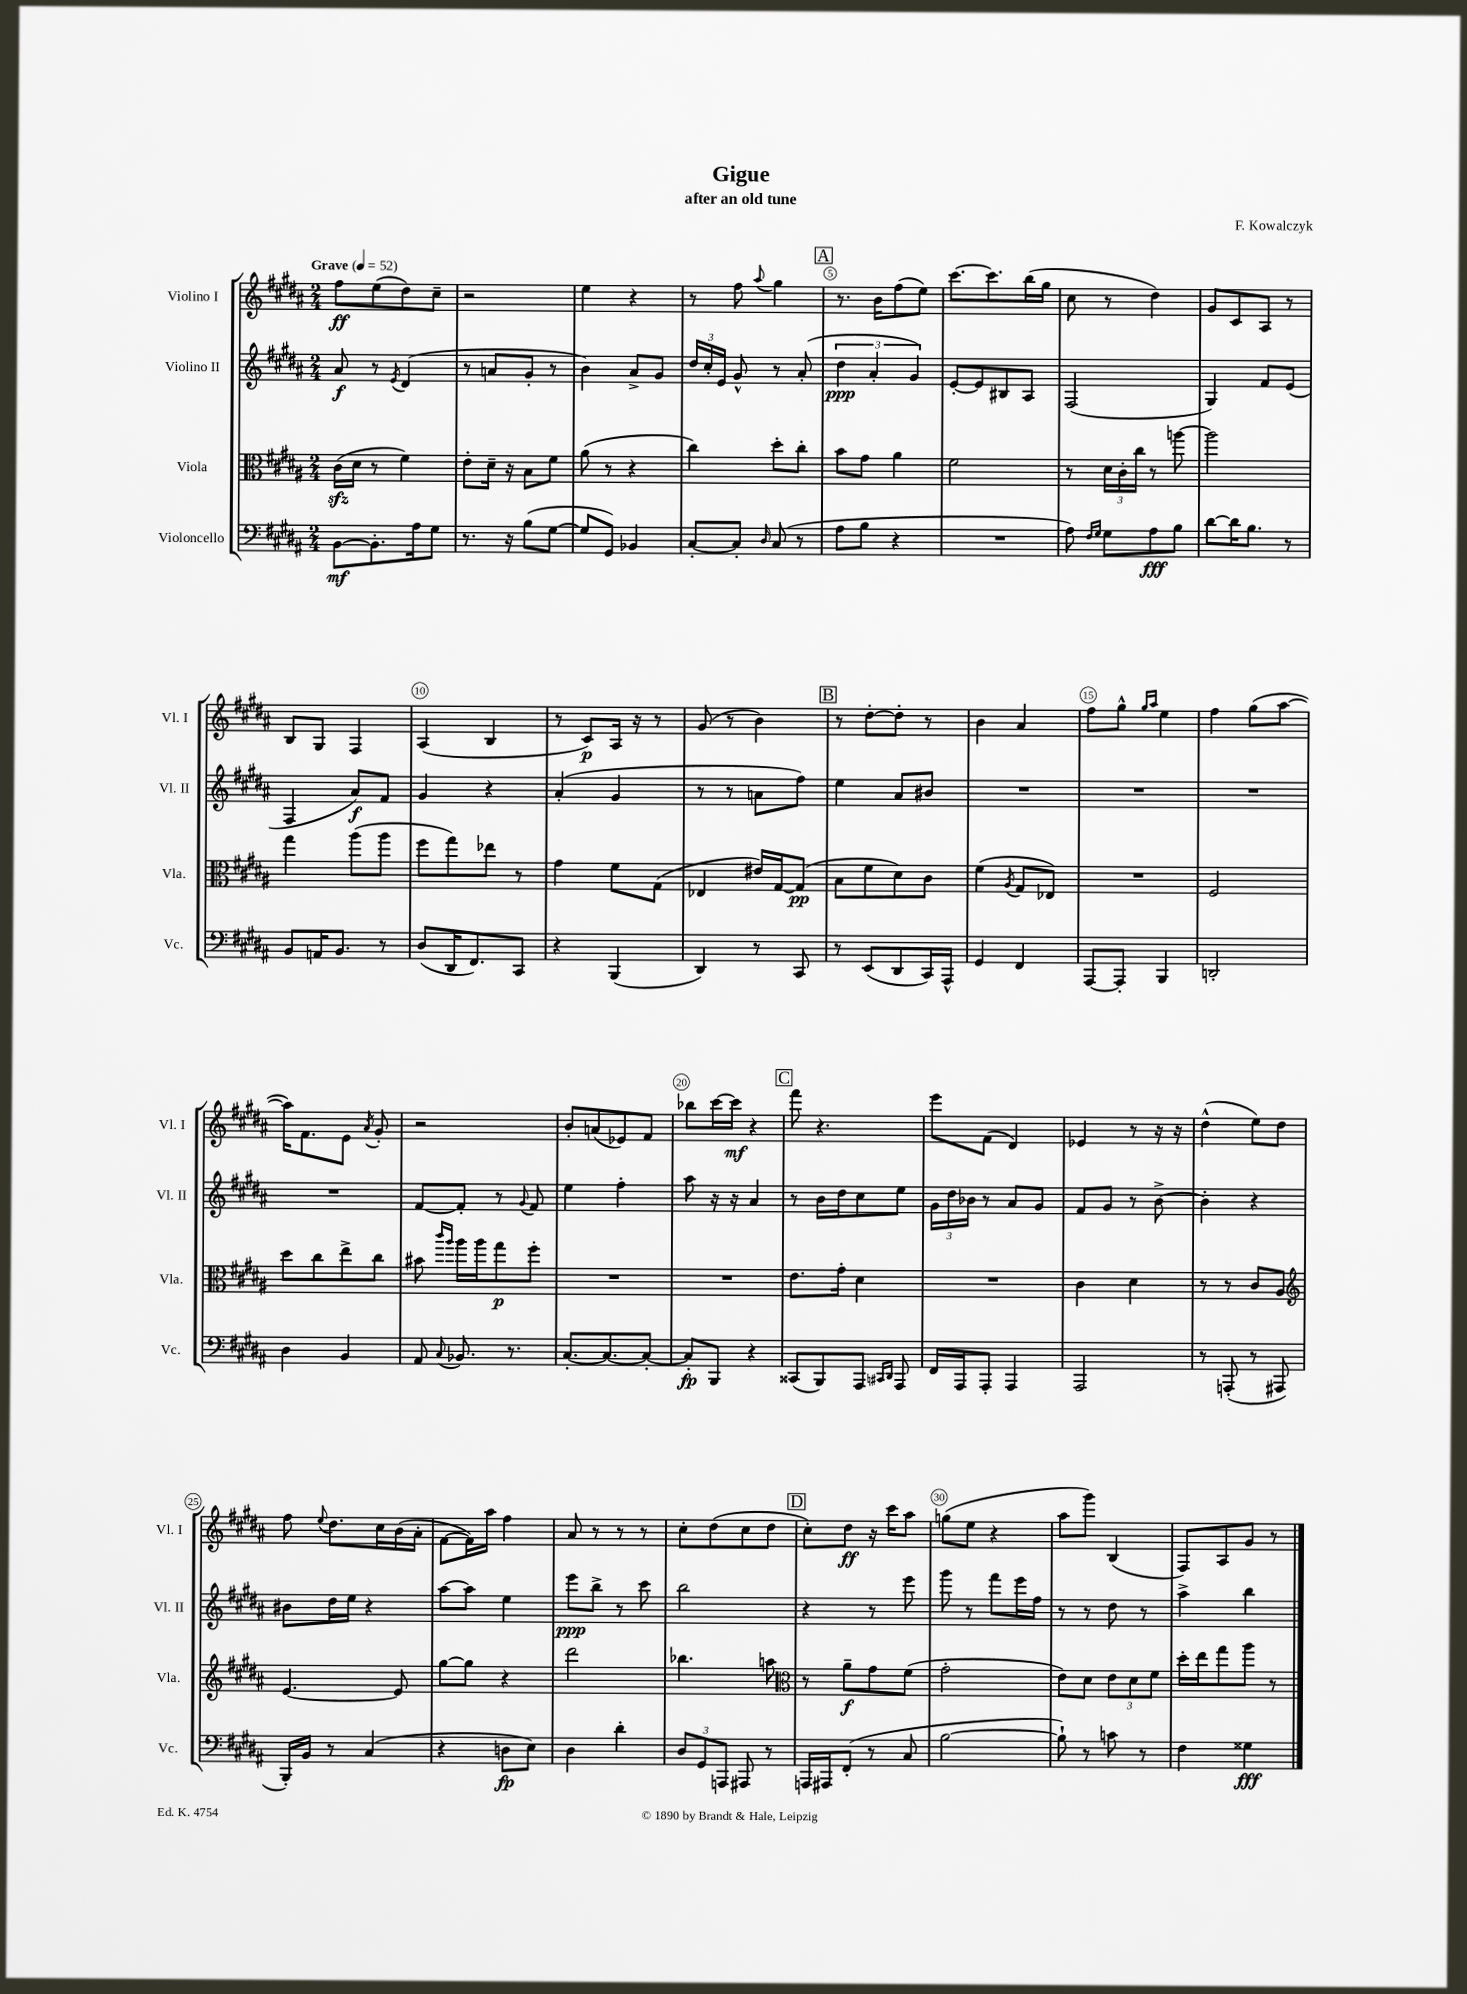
\header { title = "Gigue" composer = "F. Kowalczyk" subtitle = "after an old tune" }
<<
\new StaffGroup <<
\new Staff = "s0" \with { instrumentName = "Violino I" shortInstrumentName = "Vl. I" } {
    \clef treble \key b \major \numericTimeSignature \time 2/4 \tempo "Grave" 4 = 52
    \autoBeamOff fis''8[\ff e''8( dis''8) cis''8]-- |
    r2 |
    e''4 r4 |
    r8 fis''8 \appoggiatura { ais''8 } gis''4 |
    \mark \markup { \box "A" } r8. b'16[ fis''8( e''8]) |
    cis'''8.[~ cis'''8. b''16( gis''16] |
    cis''8 r8 dis''4) |
    gis'8[ cis'8 ais8] r8 |
    b8[ gis8] fis4 |
    ais4( b4 |
    r8 cis'8[\p) ais16] r16 r8 |
    gis'8( r8 b'4) |
    \mark \markup { \box "B" } r8 dis''8[~-. dis''8]-. r8 |
    b'4 ais'4 |
    fis''8[ gis''8]-^ \grace { gis''16[ ais''16] } e''4 |
    fis''4 gis''8[( ais''8]~ |
    ais''16[) fis'8. e'8] \acciaccatura { ais'8 } gis'8-. |
    r2 |
    b'8[-. a'8( ees'8) fis'8] |
    bes''8[ cis'''16~ cis'''16]\mf r4 |
    \mark \markup { \box "C" } fis'''8 r4. |
    e'''8[ fis'8]( dis'4) |
    ees'4 r8 r16 r16 |
    dis''4-^( e''8[) dis''8] |
    fis''8 \appoggiatura { e''8 } dis''8.[ cis''16 b'16( ais'16]-. |
    fis'8[~ fis'16) ais''16] fis''4 |
    ais'8 r8 r8 r8 |
    cis''8[-. dis''8( cis''8 dis''8] |
    \mark \markup { \box "D" } cis''8[-.) dis''8]\ff r16 cis'''16[ ais''8] |
    g''8[( e''8] r4 |
    ais''8[ gis'''8]) b4( |
    fis8[) ais8 gis'8] r8 \bar "|." |
}
\new Staff = "s1" \with { instrumentName = "Violino II" shortInstrumentName = "Vl. II" } {
    \clef treble \key b \major \numericTimeSignature \time 2/4
    \autoBeamOff ais'8\f r8 \acciaccatura { e'8 } dis'4( |
    r8 a'8[ gis'8]-. r8 |
    b'4) ais'8[-> gis'8] |
    \tuplet 3/2 { dis''16[ cis''16-. e'16] } gis'8-^ r8 ais'8-.( |
    \mark \markup { \box "A" } \tuplet 3/2 { dis''4\ppp ais'4-. gis'4) } |
    e'8[~-. e'8 bis8 ais8] |
    fis2( |
    gis4) fis'8[ e'8]( |
    fis4 ais'8[\f) fis'8] |
    gis'4 r4 |
    ais'4-.( gis'4 |
    r8 r8 a'8[ fis''8]) |
    \mark \markup { \box "B" } e''4 ais'8[ bis'8] |
    R2 |
    R2 |
    R2 |
    R2 |
    fis'8[~ fis'8]-. r8 \appoggiatura { gis'8 } fis'8 |
    e''4 fis''4-. |
    ais''8 r16 r16 ais'4 |
    \mark \markup { \box "C" } r8 b'16[ dis''16 cis''8 e''8] |
    \tuplet 3/2 { gis'16[ dis''16 bes'16] } r8 ais'8[ gis'8] |
    fis'8[ gis'8] r8 b'8~-> |
    b'4-. r4 |
    bis'8[ dis''16 e''16] r4 |
    ais''8[~ ais''8] e''4 |
    e'''8[\ppp b''8]-> r8 cis'''8 |
    b''2 |
    \mark \markup { \box "D" } r4 r8 e'''8 |
    gis'''8 r8 fis'''8[ e'''16 fis''16] |
    r8 r8 dis''8 r8 |
    ais''4-> b''4 \bar "|." |
}
\new Staff = "s2" \with { instrumentName = "Viola" shortInstrumentName = "Vla." } {
    \clef alto \key b \major \numericTimeSignature \time 2/4
    \autoBeamOff cis'16[\sfz( dis'16] r8 fis'4) |
    e'8[-. dis'16]-- r16 b8[ fis'8] |
    ais'8( r8 r4 |
    cis''4) dis''8[-. cis''8]-. |
    \mark \markup { \box "A" } b'8[ gis'8] ais'4 |
    fis'2 |
    r8 \tuplet 3/2 { dis'16[ cis'16-. cis''16] } r8 a''8~ |
    a''2 |
    gis''4 ais''8[( ais''8] |
    fis''8[ gis''8) ees''8] r8 |
    gis'4 fis'8[ gis8]( |
    ees4 eis'16[) gis16~ gis8]\pp( |
    \mark \markup { \box "B" } b8[ fis'8 dis'8) cis'8] |
    fis'4( \acciaccatura { ais8 } gis8[ ees8]) |
    R2 |
    fis2 |
    dis''8[ cis''8 e''8-> cis''8] |
    bis'8 \grace { cis'''16[ ais''16] } ais''16[ ais''16 gis''8\p fis''8]-. |
    R2 |
    R2 |
    \mark \markup { \box "C" } e'8.[ gis'16]-. dis'4 |
    R2 |
    cis'4 dis'4 |
    r8 r8 cis'8[ ais8] |
    \clef treble e'4.~ e'8 |
    gis''8[~ gis''8] r4 |
    dis'''2 |
    bes''4. a''8 |
    \mark \markup { \box "D" } \clef alto r8 ais'8[--\f gis'8 fis'8]( |
    gis'2-. |
    e'8[) dis'8] \tuplet 3/2 { e'8[ dis'8 fis'8] } |
    dis''16[-. e''16 gis''8 ais''8] r8 \bar "|." |
}
\new Staff = "s3" \with { instrumentName = "Violoncello" shortInstrumentName = "Vc." } {
    \clef bass \key b \major \numericTimeSignature \time 2/4
    \autoBeamOff b,8[~\mf b,8.-. ais16 gis8] |
    r8. r16 b8[( gis8]~ |
    gis8[ gis,8]) bes,4 |
    cis8[~-. cis8]-. \grace { dis16 } cis8( r8 |
    \mark \markup { \box "A" } ais8[ b8] r4 |
    R2 |
    ais8) \grace { fis16[ gis16] } gis8[ ais8\fff b8] |
    dis'8[~ dis'16 b8.] r8 |
    b,8[ a,16 b,8.] r8 |
    dis8[( dis,16 fis,8.) cis,8] |
    r4 b,,4( |
    dis,4) r8 cis,8 |
    \mark \markup { \box "B" } r8 e,8[( dis,8 cis,16) ais,,16]-^ |
    gis,4 fis,4 |
    ais,,8[~ ais,,8]-. b,,4 |
    d,2-. |
    dis4 b,4 |
    ais,8 \appoggiatura { cis8 } bes,8. r8. |
    cis8.[~-. cis8.~ cis8]~-. |
    cis8[-.\fp b,,8] r4 |
    \mark \markup { \box "C" } cisis,8[( b,,8) ais,,8] \grace { cis,16[ dis,16] } ais,,8 |
    fis,16[ ais,,16 ais,,8]-. ais,,4 |
    ais,,2 |
    r8 a,,8-.( r8 ais,,8 |
    b,,16[-.) b,16] r8 cis4( |
    r4 d8[\fp e8]) |
    dis4 dis'4-. |
    \tuplet 3/2 { dis8[ gis,8 a,,8] } ais,,8 r8 |
    \mark \markup { \box "D" } a,,16[ ais,,16 fis,8]-.( r8 cis8 |
    b2~ |
    b8-!) r8 c'8 r8 |
    fis4 gisis4\fff \bar "|." |
}
>>
>>
\layout { \context { \Score \override BarNumber.break-visibility = ##(#f #t #t) barNumberVisibility = #(every-nth-bar-number-visible 5) \override BarNumber.stencil = #(make-stencil-circler 0.1 0.3 ly:text-interface::print) } }
